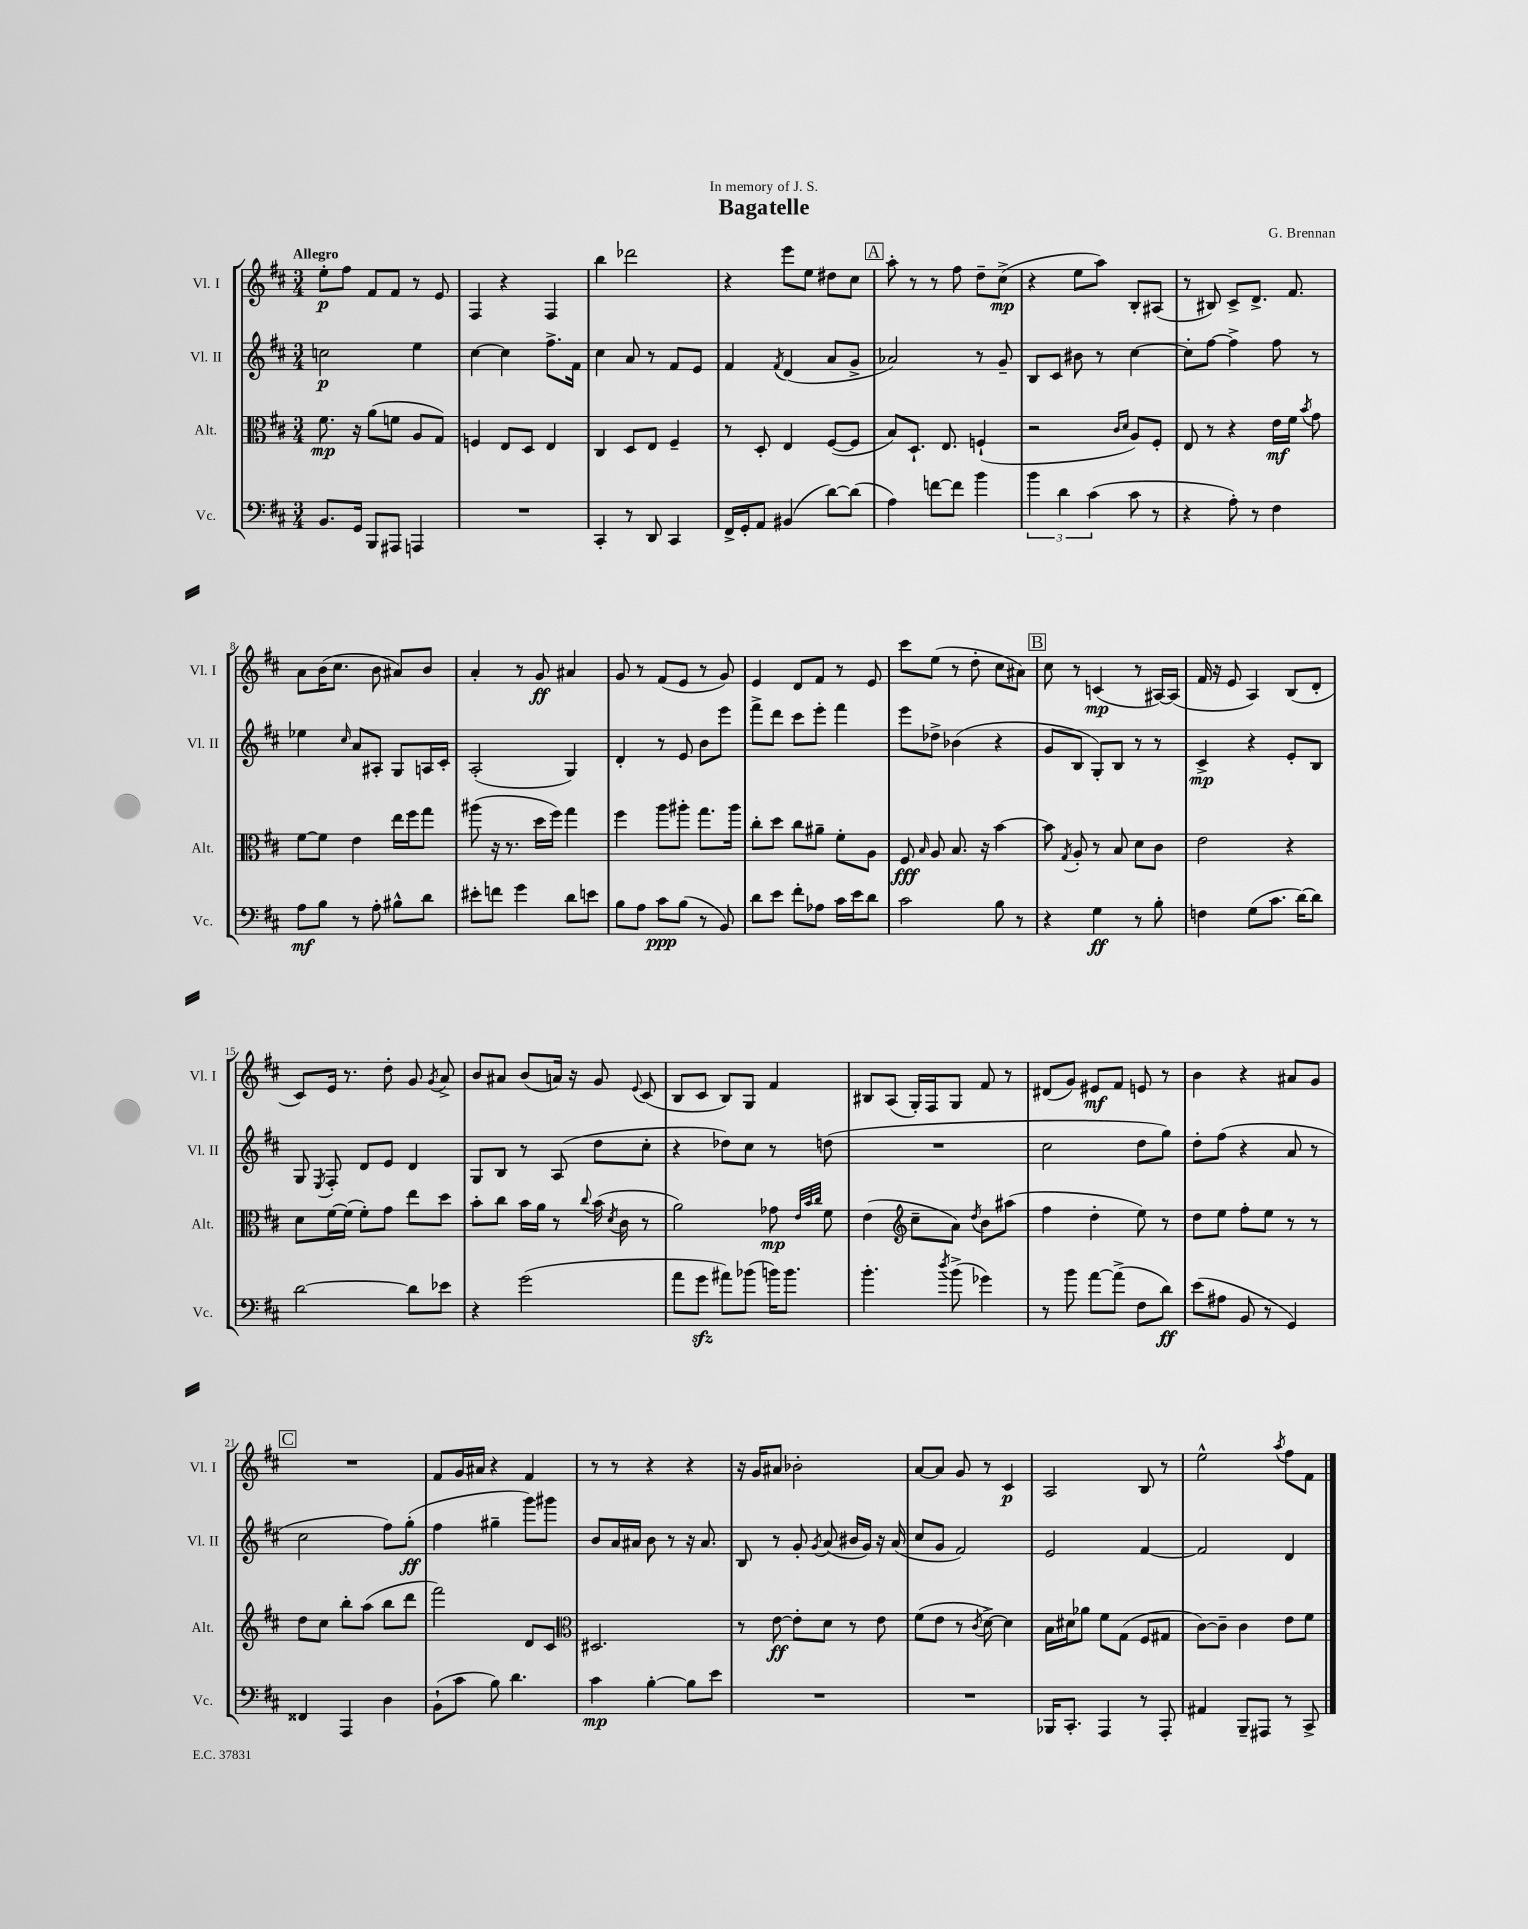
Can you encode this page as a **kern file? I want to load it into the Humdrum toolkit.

**kern	**kern	**kern	**kern
*staff4	*staff3	*staff2	*staff1
*clefF4	*clefC3	*clefG2	*clefG2
*k[f#c#]	*k[f#c#]	*k[f#c#]	*k[f#c#]
*M3/4	*M3/4	*M3/4	*M3/4
8.BB	8.f#	2cc	8ee'
.	.	.	8ff#
16GG	16r	.	.
8BBB	(8a	.	8f#
8AAA#	8f	.	8f#
4AAA	8A	4ee	8r
.	8G)	.	8e
=	=	=	=
2.r	4F	[4cc#	4F#
.	8E	4cc#]	4r
.	8D	.	.
.	4E	8.ff#^	4F#
.	.	16f#	.
=	=	=	=
4CC#'	4C#	4cc#	4bb
8r	8D	8a	2ddd-
8DD	8E	8r	.
4CC#	4F#~	8f#	.
.	.	8e	.
=	=	=	=
16FF#^	8r	4f#	4r
16GG'	.	.	.
8AA	8D'	.	.
.	.	8qf#	.
(4BB#	4E	(4d	8eee
.	.	.	8ee
[8d)	([8F#	8a	8dd#
(8d]	8F#]	8g^	8cc#
=	=	=	=
4A)	8B)	2a-)	8aa'
.	8.D`	.	8r
[8f	.	.	8r
.	8.E	.	.
8f]	.	.	8ff#
4b	(4F`	8r	8dd~
.	.	8g~	(8cc#^
=	=	=	=
6b	2r	8B	4r
.	.	8c#	.
6d	.	.	.
.	.	8b#	8ee
(6c#	.	.	.
.	.	8r	8aa)
.	16qqc#	.	.
.	16qqd	.	.
8c#	8A)	[4cc#	8B'
8r	8F#'	.	(8A#
=	=	=	=
4r	8E	8cc#']	8r
.	8r	[8ff#	8B#)
8A')	4r	4ff#^]	8c#^
8r	.	.	8.d^
4F#	16e	8ff#	.
.	16f#	.	8.f#
.	8qb	.	.
.	8g	8r	.
=	=	=	=
8A	[8f#	4ee-	8a
8B	8f#]	.	(16b
.	.	.	8.cc#
.	.	16qqcc#	.
8r	4e	8a	.
8A'	.	8A#'	8b
8B#^^	16ee	8G	8a#)
.	16ff#	.	.
8d	8gg	16A	8b
.	.	16c#'	.
=	=	=	=
8e#'	(8aa#	(2A'	4a'
8f	16r	.	.
.	8.r	.	.
4g	.	.	8r
.	16dd	.	8g
.	16ff#)	.	.
8d	4gg	4G)	4a#
8e	.	.	.
=	=	=	=
8B	4ff#	4d'	8g
8A	.	.	8r
8c#	8aa	8r	(8f#
(8B	8aa#'	8e	8e
8r	8.gg	8b	8r
8BB)	.	8eee	8g)
.	16aa#	.	.
=	=	=	=
8d	8cc#'	8fff#^	4e
8e	8dd	8ddd	.
8f#'	8cc#	8ccc#	8d
8A-	8a#~	8eee'	8f#
16c#	8f#'	4fff#	8r
16e	.	.	.
8d	8A	.	8e
=	=	=	=
2c#	8F#	8eee	8ccc#
.	16qqB	.	.
.	8A	8dd-^	(8ee
.	8.B	(4b-	8r
.	.	.	8dd'
.	16r	.	.
8B	[4b	4r	8cc#
8r	.	.	8a#)
=	=	=	=
4r	8b]	8g	8cc#
.	8qG	.	.
.	8A'	8B	8r
4G	8r	8G')	(4c
.	8B	8B	.
8r	8d	8r	8r
8B'	8c#	8r	[16A#)
.	.	.	(16A#]
=	=	=	=
4F	2e	4c#^	16f#
.	.	.	16r
.	.	.	8e
(8G	.	4r	4A)
8.c#	.	.	.
.	4r	8e'	(8B
[16d)	.	.	.
8d]	.	8B	8d'
=	=	=	=
[2d	8d	8G	8c#)
.	.	8qE	.
.	[16f#	8F#'	16e
.	(16f#]	.	8.r
.	8f#')	8d	.
.	8g	8e	8dd'
8d]	8ee	4d	8g
.	.	.	8qg
8e-	8dd	.	8a^
=	=	=	=
4r	8b'	8G	8b
.	8cc#	8B	8a#
(2g	16b	8r	(8b
.	16a	.	.
.	8r	(8A	16a)
.	.	.	16r
.	8qqcc#	.	.
.	(16b	8dd	8g
.	8qd	.	.
.	16c#	.	.
.	.	.	8qqe
.	8r	8cc#'	(8c#
=	=	=	=
8a	2a)	4r	8B
8g	.	.	8c#
8a#)	.	8dd-)	8B)
(8b-	.	8cc#	8G
16b)	8g-	8r	4f#
8.b	.	.	.
.	32qqe	.	.
.	32qqb	.	.
.	32qqcc#	.	.
.	8f#	(8dd	.
=	=	=	=
4.b'	(4e	2.r	8B#
.	.	.	(8A
*	*clefG2	*	*
.	8cc#~	.	16G')
.	.	.	16F#
8qdd	.	.	.
(8b^	8a)	.	8G
.	8qdd	.	.
4g-)	8b	.	8f#
.	(8aa#	.	8r
=	=	=	=
8r	4ff#	2cc#	(8d#
8b	.	.	8g)
[8a	4dd'	.	8e#
(8a^]	.	.	8f#
8F#	8ee)	8dd	8e
8d)	8r	8gg)	8r
=	=	=	=
(8e	8dd	8dd'	4b
8A#	8ee	(8ff#	.
8BB	8ff#'	4r	4r
8r	8ee	.	.
4GG)	8r	8a	8a#
.	8r	8r	8g
=	=	=	=
4FF##	8dd	2cc#	2.r
.	8cc#	.	.
4AAA	8bb'	.	.
.	(8aa	.	.
4D	8bb	8ff#)	.
.	8ddd	(8gg'	.
=	=	=	=
(8BB`	2fff#)	4ff#	8f#
8c#	.	.	16g
.	.	.	16a#
8B)	.	4gg#~	4r
4.d	.	.	.
.	8d	8ggg)	4f#
.	8c#	8ggg#	.
=	=	=	=
*	*clefC3	*	*
4c#	2.D#	8b	8r
.	.	16a	8r
.	.	16a#	.
[4B'	.	8b	4r
.	.	8r	.
8B]	.	16r	4r
.	.	8.a#	.
8e	.	.	.
=	=	=	=
2.r	8r	8B	16r
.	.	.	16g
.	[8e	8r	8a#
.	8e']	8g'	2b-'
.	.	8qg	.
.	8d	(8a	.
.	8r	16b#	.
.	.	16g)	.
.	8e	16r	.
.	.	(16a	.
=	=	=	=
2.r	(8f#	8cc#	[8a
.	8e	8g	8a]
.	8r	2f#)	8g
.	8qc#	.	.
.	[8d^)	.	8r
.	4d]	.	4c#
=	=	=	=
16BBB-	16B	2e	2A
8.CC#'	16d#	.	.
.	8a-	.	.
4AAA	8f#	.	.
.	(8G	.	.
8r	8F#	[4f#	8B
8AAA'	8G#	.	8r
=	=	=	=
4AA#	[8c#)	2f#]	2ee^^
.	8c#~]	.	.
8BBB~	4c#	.	.
8AAA#	.	.	.
.	.	.	8qaa
8r	8e	4d	8ff#
8CC#^	8f#	.	8f#
==	==	==	==
*-	*-	*-	*-
